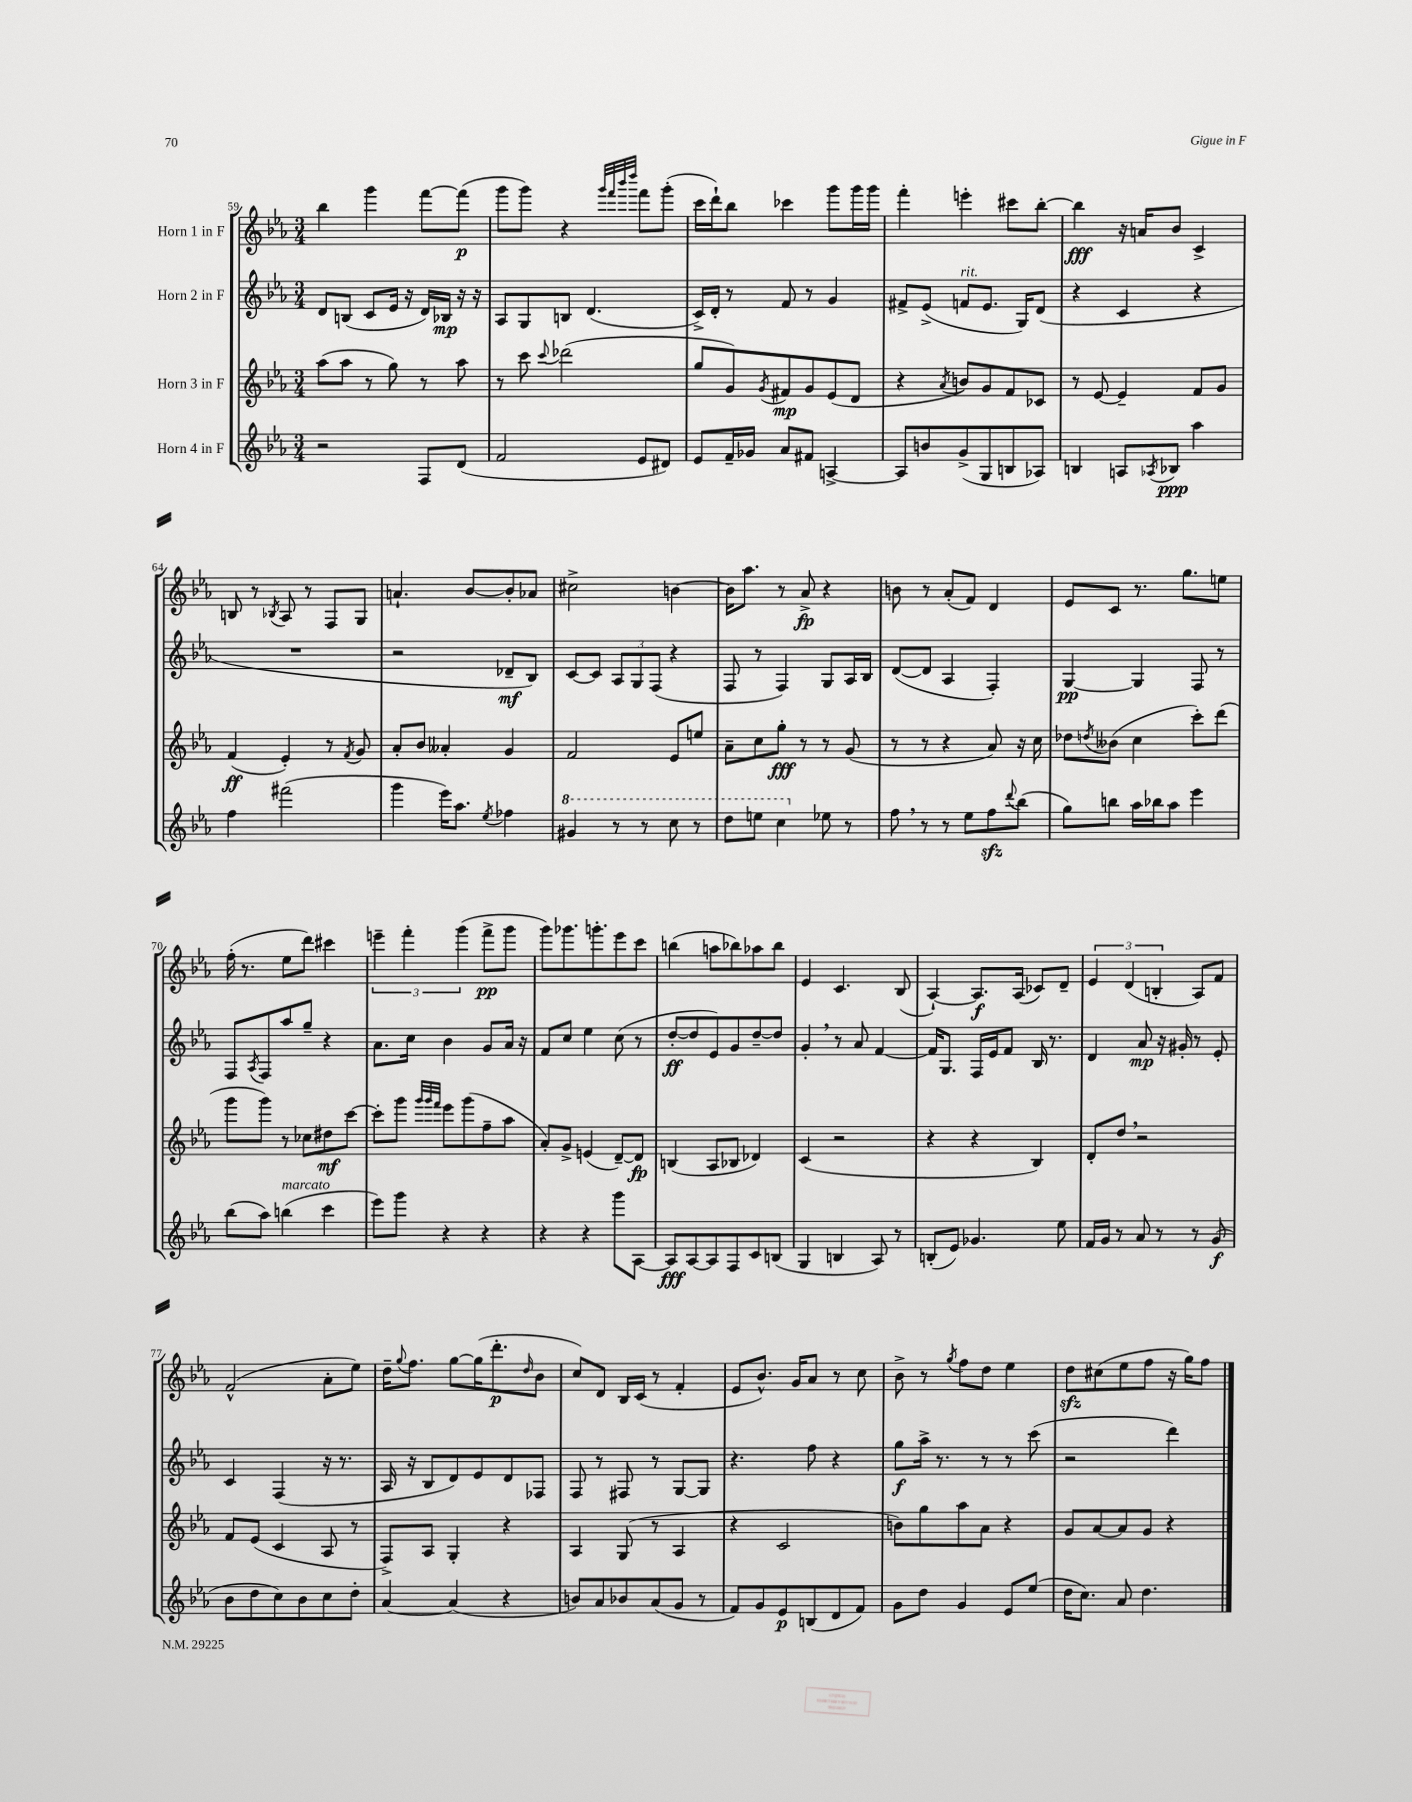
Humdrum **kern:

**kern	**kern	**kern	**kern
*staff4	*staff3	*staff2	*staff1
*clefG2	*clefG2	*clefG2	*clefG2
*k[b-e-a-]	*k[b-e-a-]	*k[b-e-a-]	*k[b-e-a-]
*M3/4	*M3/4	*M3/4	*M3/4
2r	(8aa-	8d	4bb-
.	8aa-	(8B	.
.	8r	8c	4ggg
.	8gg)	16e-	.
.	.	16r	.
8F	8r	16d)	[8fff
.	.	16B-	.
(8d	8aa-	16r	(8fff]
.	.	16r	.
=	=	=	=
2f	8r	8A-	8ggg
.	8ccc	8G	8ggg)
.	8qqccc	.	.
.	(2ddd-	8B	4r
.	.	(4.d	.
.	.	.	32qqggg
.	.	.	32qqfff
.	.	.	32qqbbb-
.	.	.	32qqdddd
8e-	.	.	8fff
8d#)	.	.	(8ggg'
=	=	=	=
8e-	8gg	16c^)	16ccc
.	.	16d'	16ddd`)
16f~	8g)	8r	8bb-
16g-	.	.	.
.	8qg	.	.
8a-	8f#	8f	4ccc-
8f#	8g	8r	.
[4A^	(8e-	4g	8ggg
.	8d	.	16ggg
.	.	.	16ggg
=	=	=	=
8A]	4r	8f#^	4fff'
8b	.	(8e-^	.
.	8qa-	.	.
(8g^	8b)	8f	4eee'
8G	8g	8.e-	.
8B	8f	.	8ccc#
.	.	16G)	.
8A-)	8c-	(8d	[8bb-'
=	=	=	=
4B	8r	4r	4bb-]
.	[8e-	.	.
8A	4e-~]	4c	16r
.	.	.	16a
8qA-	.	.	.
8B-	.	.	8b-
4aa-	8f	4r	4c^
.	8g	.	.
=	=	=	=
4ff	(4f	2.r	8B
.	.	.	8r
.	.	.	8qB-
(2fff#	4e-')	.	8A-
.	.	.	8r
.	8r	.	8F
.	8qf	.	.
.	8g	.	8G
=	=	=	=
4ggg	8a-'	2r	4.a`
.	8b-	.	.
16eee-)	4a--'	.	.
8.aa-	.	.	.
.	.	.	[8b-
8qee-	.	.	.
4ff-	4g	8d-~	8b-']
.	.	8B-)	8a-
=	=	=	=
4gg#	2f	[8c	2cc#^
.	.	8c]	.
8r	.	12A-	.
.	.	12G	.
8r	.	.	.
.	.	(12F	.
8ccc	8e-	4r	[4b
8r	8ee	.	.
=	=	=	=
8ddd	8a-~	8F	16b]
.	.	.	8.aa-
8eee	8cc	8r	.
4ccc	8gg'	4F)	8r
.	8r	.	8a-^
8ee-	8r	8G	4r
8r	(8g	16A-	.
.	.	16B-	.
=	=	=	=
8ff	8r	([8d	8b
8r	8r	8d]	8r
8r	4r	4A-	(8a-'
8ee-	.	.	8f)
8ff	8a-)	4F')	4d
8qqddd	.	.	.
(8bb-	16r	.	.
.	16cc	.	.
=	=	=	=
8gg)	8dd-	[4G	8e-
.	8qdd	.	.
8bb	(8b--	.	8c
16aa-	4cc	4G]	8.r
16bb-	.	.	.
8aa-	.	.	.
.	.	.	8.gg
4eee-	8ccc')	8F	.
.	(8ddd	8r	8ee
=	=	=	=
(8bb-	8ggg	8F	(16ff'
.	.	.	8.r
.	.	8qA-	.
8aa-)	8ggg)	8F	.
(4bb	8r	8aa-	8ee-
.	8cc-	8gg~	8ddd)
4ccc	8dd#	4r	4ccc#
.	[8ccc	.	.
=	=	=	=
8eee-)	8ccc']	8.a-	6eee~
8ggg	8ggg	.	.
.	.	.	6fff'
.	.	16cc	.
.	32qqggg	.	.
.	32qqggg	.	.
.	32qqfff	.	.
4r	8eee-	4b-	.
.	.	.	(6ggg
.	(8ggg	.	.
4r	8ff~	8g	8fff^
.	8aa-	16a-	8ggg
.	.	16r	.
=	=	=	=
4r	8a-')	8f	8ggg)
.	8g^	8cc	8.ggg-
4r	(4e	4ee-	.
.	.	.	8.ggg'
8ggg	[8d~)	(8cc	8eee-
[8A-	8d]	8r	8ccc
=	=	=	=
8A-]	(4B	[8dd'	(4bb
[8A-	.	8dd]	.
8A-]	8A-	8e-)	8aa
8F	8B-	8g	8bb-)
8c	4d-)	[8dd~	8aa-
(8B	.	8dd]	8bb-
=	=	=	=
4G	(4c	4g'	4e-
4B	2r	8r	4.c
.	.	8a-	.
8A-)	.	[4f	.
8r	.	.	(8B-
=	=	=	=
(8B'	4r	16f]	[4A-`)
.	.	8.G	.
8e-)	.	.	.
4.g-	4r	16F	8.A-]
.	.	16e-	.
.	.	8f	.
.	.	.	(16A-
.	4B-)	16B-	8c-)
.	.	8.r	.
8ee-	.	.	8d~
=	=	=	=
16f	8d'	4d	6e-
16g	.	.	.
8r	8dd	.	.
.	.	.	(6d
8a-	2r	8a-	.
.	.	.	6B'
8r	.	16r	.
.	.	16g#'	.
8r	.	8r	8A-)
(8g	.	8e-'	8f
=	=	=	=
8b-	8f	4c	(2f^^
8dd	(8e-	.	.
8cc)	4c	(4F	.
8b-	.	.	.
8cc	8A-	16r	8a-'
.	.	8.r	.
8dd'	8r	.	8ee-)
=	=	=	=
[4a-	8F^)	16A-	16dd~
.	.	.	8qqgg
.	.	16r	8.ff
.	8A-	8B-	.
(4a-]	4G'	8d)	[8gg
.	.	8e-	(16gg]
.	.	.	8.ddd'
4r	4r	8d	.
.	.	.	16qqdd
.	.	8F-	8b-
=	=	=	=
8b)	4A-	8F	8cc)
8a-	.	8r	8d
8b-	(8G	8F#	16B-
.	.	.	(16c
(8a-	8r	8r	8r
8g	4A-	[8G	4f'
8r	.	8G]	.
=	=	=	=
8f)	4r	4.r	8e-
8g	.	.	8.b-^^)
8e-	2c	.	.
.	.	.	16g
(8B	.	8ff	8a-
8d	.	4r	8r
8f)	.	.	8cc
=	=	=	=
8g	8b)	8gg	8b-^
8dd	8gg	16aa-^	8r
.	.	8.r	.
.	.	.	8qgg
4g	8aa-	.	8ff
.	8a-	8r	8dd
8e-	4r	8r	4ee-
(8ee-	.	(8ccc	.
=	=	=	=
16dd	8g	2r	8dd
8.cc)	.	.	.
.	[8a-	.	(8cc#
8a-	8a-]	.	8ee-
4.dd	8g	.	8ff
.	4r	4ddd)	16r
.	.	.	16gg)
.	.	.	8ff
==	==	==	==
*-	*-	*-	*-
